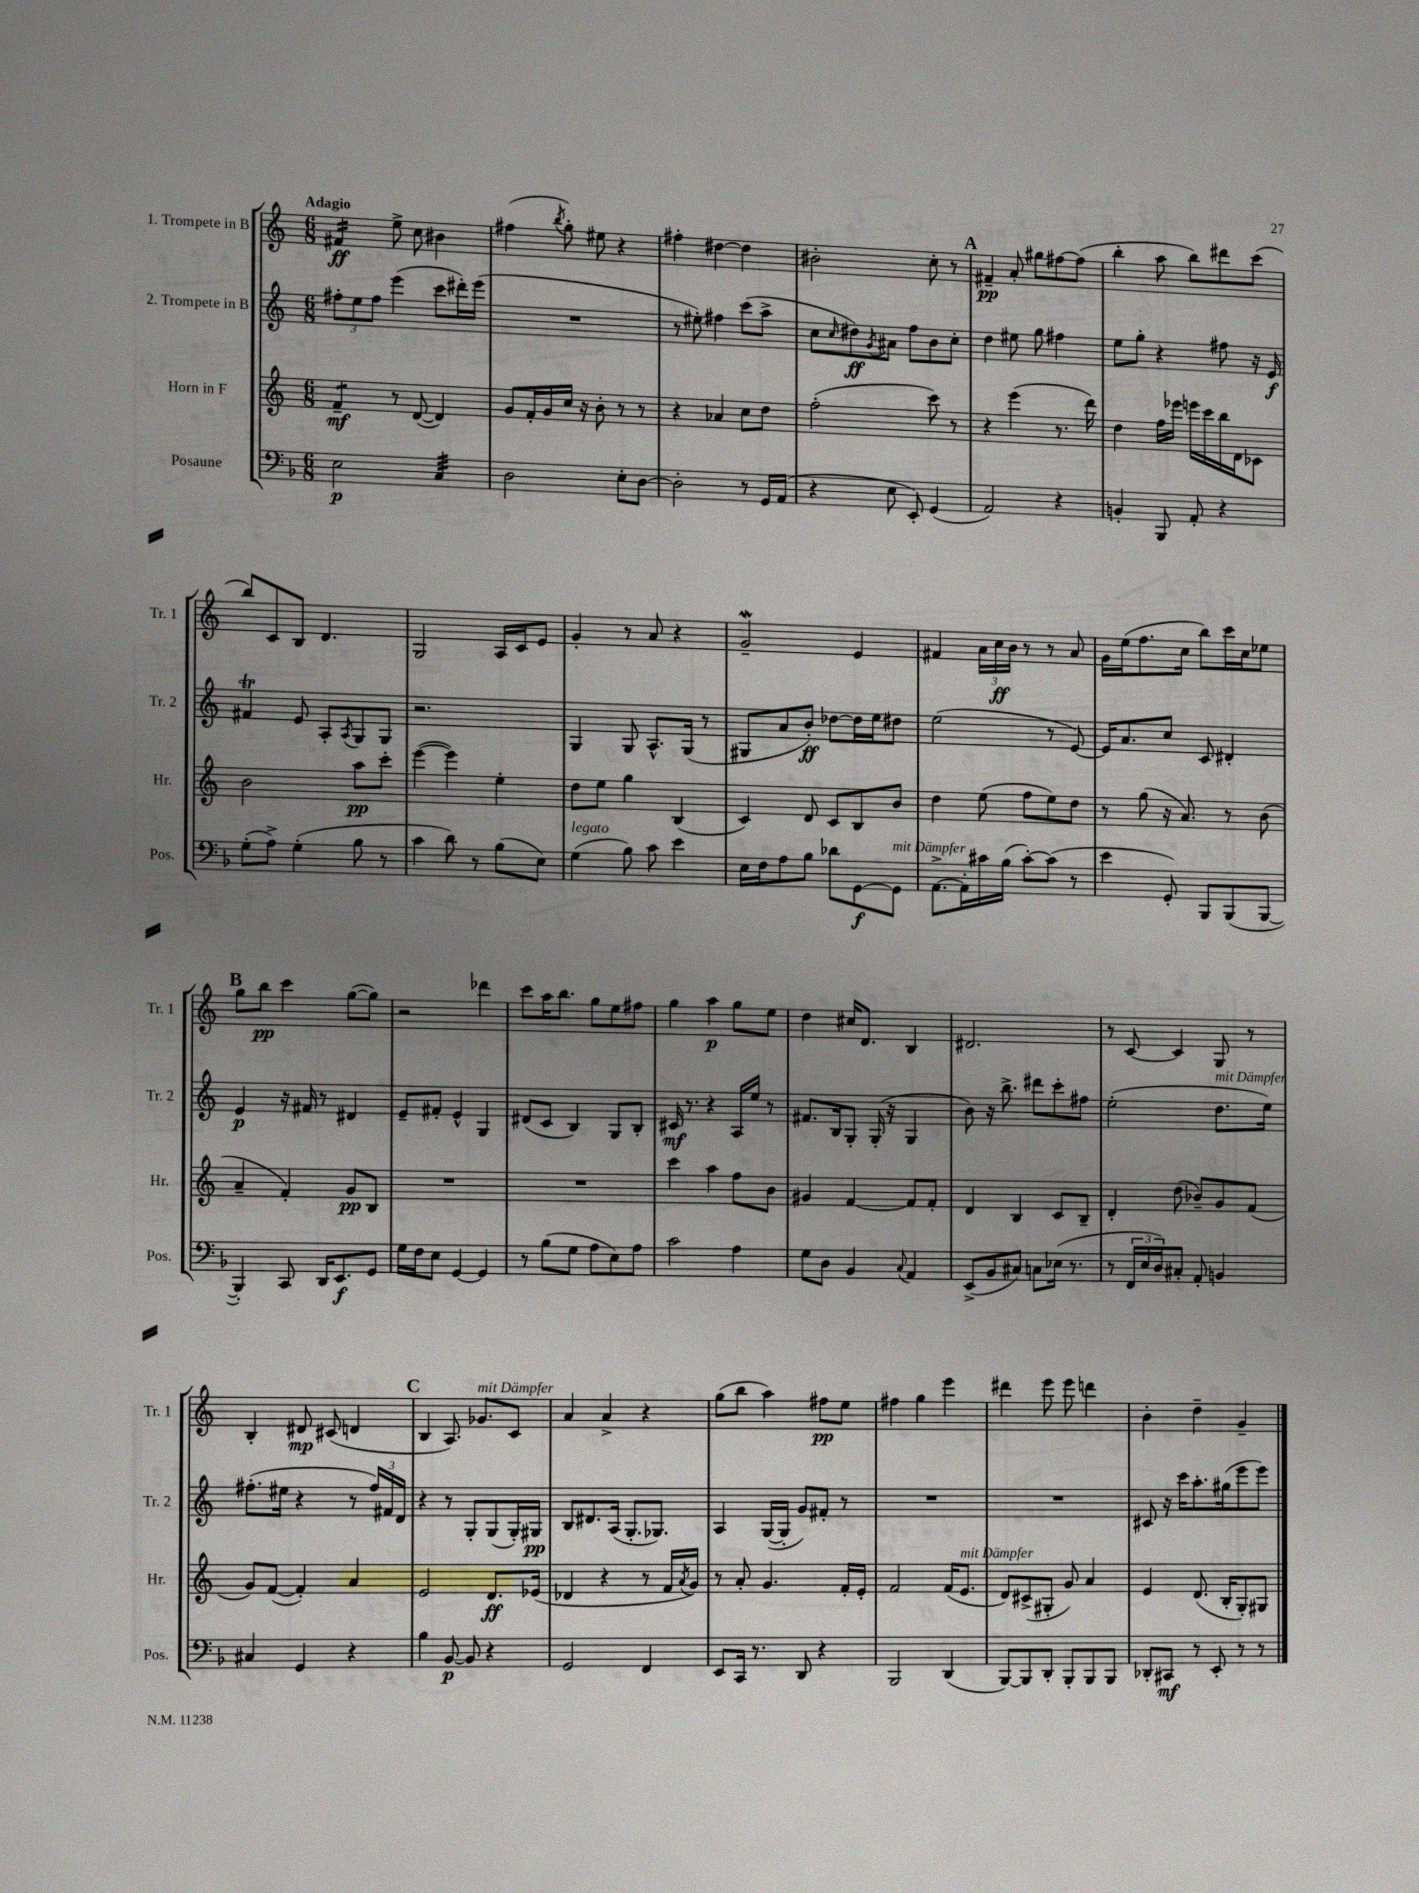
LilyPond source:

<<
\new StaffGroup <<
\new Staff = "s0" \with { instrumentName = "1. Trompete in B" shortInstrumentName = "Tr. 1" } {
    \clef treble \key c \major \numericTimeSignature \time 6/8 \tempo "Adagio"
    fis'4:16\ff e''8-> c''8 bis'4 |
    fis''4( \acciaccatura { b''8 } g''8-.) eis''8 r4 |
    fis''4-. dis''4~ dis''4 |
    bis'2-. c''8-. r8 |
    \mark \markup { \bold "A" } fis'4--\pp a'8-. gis''8 fis''8~ fis''8( |
    b''4-. a''8 b''8) dis'''8 c'''8( |
    b''8) c'8 b8 d'4. |
    g2 a16 c'16 e'8 |
    g'4-. r8 a'8 r4 |
    g'2--\mordent e'4 |
    fis'4 \tuplet 3/2 { a'16 c''16\ff b'16 } r8 r8 a'8 |
    g'16 e''16( f''8. c''16 b''8) c'''16 c''16 ees''8 |
    \mark \markup { \bold "B" } g''8 b''8\pp c'''4 g''8~( g''8) |
    r2 des'''4 |
    c'''8 a''16 b''8. g''8 e''8 fis''8 |
    g''4 a''4\p g''8 e''8 |
    d''4 cis''16 d'8. b4 |
    dis'2. |
    r8 c'8~ c'4 g8 r8 |
    b4-. dis'8\mp cis'8( d'4 |
    \mark \markup { \bold "C" } b4 a8.) ges'8.^\markup { \italic "mit Dämpfer" } c'8 |
    a'4 a'4-> r4 |
    g''8( b''8 a''4) fis''8\pp e''8 |
    fis''4 g''4 e'''4 |
    dis'''4 e'''8 e'''8 d'''4 |
    b'4-. d''4-- g'4-- \bar "|." |
}
\new Staff = "s1" \with { instrumentName = "2. Trompete in B" shortInstrumentName = "Tr. 2" } {
    \clef treble \key c \major \numericTimeSignature \time 6/8
    \tuplet 3/2 { fis''8-. e''8 fis''8 } e'''4( c'''8 dis'''16-.) e'''16( |
    R2. |
    r8 eis''8-.) fis''4 c'''8( a''8-> |
    c''8 \grace { c''16 } dis''8\ff) \acciaccatura { g'8 } ais'8 f''8 b'8 c''8-. |
    \mark \markup { \bold "A" } d''4 eis''8 g''8 fis''4 |
    e''8 g''8-. r4 fis''8 r16 e'16\f |
    fis'4\trill e'8 a8-. \acciaccatura { a8 } g8 g8 |
    r2. |
    g4 g8 a8.-^ g16( r8 |
    gis8 a'8 b'8-.\ff) des''8~ des''16 e''16 dis''8 |
    e''2( r8 e'8~) |
    e'16 a'8. c''8 c'8 dis'4-. |
    \mark \markup { \bold "B" } e'4\p r16 fis'16 r8 dis'4 |
    e'8-- fis'8-. e'4-^ g4 |
    dis'8( c'8 b4) g8 b8-. |
    cis'16\mf r8. r4 a16 e''16 r8 |
    fis'8. b16 g8-. g16-.( r16 g4 |
    b'8) r16 b''8.-> dis'''8 c'''8-. fis''8 |
    e''2-.( d''8.^\markup { \italic "mit Dämpfer" } e''16) |
    fis''8.-.( eis''16 r4 r8 \tuplet 3/2 { fis''16) fis'16 d'16 } |
    \mark \markup { \bold "C" } r4 r8 g8-. g8( g16-.) gis16\pp |
    b8 dis'8. a16( g8.-. ges8.) |
    a4 g16~( g16-. g'8) fis'8-. r8 |
    R2. |
    R2. |
    cis'8 r16 c'''16 a''8.-. gis''16( e'''8 e'''8) \bar "|." |
}
\new Staff = "s2" \with { instrumentName = "Horn in F" shortInstrumentName = "Hr." } {
    \clef treble \key c \major \numericTimeSignature \time 6/8
    f'4:8--\mf r8 d'8~( d'4) |
    g'8 f'16-. g'16 c''16 r16 b'8-. r8 r8 |
    r4 aes'4 c''8 d''8 |
    f''2-.( c'''8) r8 |
    \mark \markup { \bold "A" } r4 e'''4( r8. d'''16) |
    d''4 f''16 ees'''16 e'''16 c'''16 b''16 d'16 ces'8 |
    b'2 a''8\pp c'''8-. |
    e'''4~( e'''4) e''4-. |
    d''8 e''8 g''4 b4( |
    c'4) d'8 c'8 b8 b'8 |
    d''4 e''8( f''8 e''8) d''8 |
    r8 g''8( r16 a'8.) r8 b'8( |
    \mark \markup { \bold "B" } a'4-- f'4-.) g'8\pp b8 |
    R2. |
    R2. |
    c'''4 a''4 f''8 b'8 |
    gis'4 f'4~ f'8 f'8-. |
    d'4 b4 c'8 b8-- |
    d'4-. d''8( bes'8--) g'8 f'8( |
    g'8) f'8~( f'4-.) a'4 |
    \mark \markup { \bold "C" } e'2 d'8.\ff ees'16( |
    des'4 r4 r8 f'16 \acciaccatura { a'8 } g'16) |
    r8 a'8-. g'4. f'16-. e'16-. |
    f'2 f'16( e'8.^\markup { \italic "mit Dämpfer" } |
    d'8) cis'8->( gis8-. g'8) a'4 |
    e'4 d'8.( b16-. g8-.) gis8 \bar "|." |
}
\new Staff = "s3" \with { instrumentName = "Posaune" shortInstrumentName = "Pos." } {
    \clef bass \key f \major \numericTimeSignature \time 6/8
    e2\p c4:32 |
    d2 e8-. d8~ |
    d2-. r8 g,16 a,16( |
    r4 e8 e,8-.) g,4( |
    \mark \markup { \bold "A" } a,2) r4 |
    b,4-. bes,,8 a,8-. r4 |
    g8-.( a8->) g4-.( bes8 r8 |
    c'4 d'8) r8 bes8( e8) |
    g4^\markup { \italic "legato" }( bes8) c'8 e'4 |
    e16 f16 a8 bes8 des'8 g,8~\f g,8^\markup { \italic "mit Dämpfer" } |
    a,8.~-> a,16-. cis'16 bes16( cis'8~-.) cis'8( r8 |
    e'4 g,8-.) bes,,8 bes,,8( bes,,8~ |
    \mark \markup { \bold "B" } bes,,4-.) c,8 d,16 e,8.\f g,8 |
    g16 f16 e8 g,4~ g,4 |
    r8 bes8( g8 a8 e8) a8 |
    c'2 a4 |
    g8 d8 bes,4 \appoggiatura { c8 } a,4 |
    e,8->( bes,8 cis8) c8 ees16( r8. |
    r8 \tuplet 3/2 { f,16 e16 d16) } cis8-. a,8-. b,4 |
    cis4 g,4 r4 |
    \mark \markup { \bold "C" } bes4 bes,8~\p bes,8 r4 |
    g,2 f,4 |
    e,8 c,16 r8. d,8 r4 |
    bes,,2 d,4( |
    bes,,8~) bes,,8 d,8-. bes,,8-. bes,,8 bes,,8 |
    des,8-. cis,8\mf r8 e,8-. r8 r8 \bar "|." |
}
>>
>>
\layout { \context { \Score \remove "Bar_number_engraver" } }
